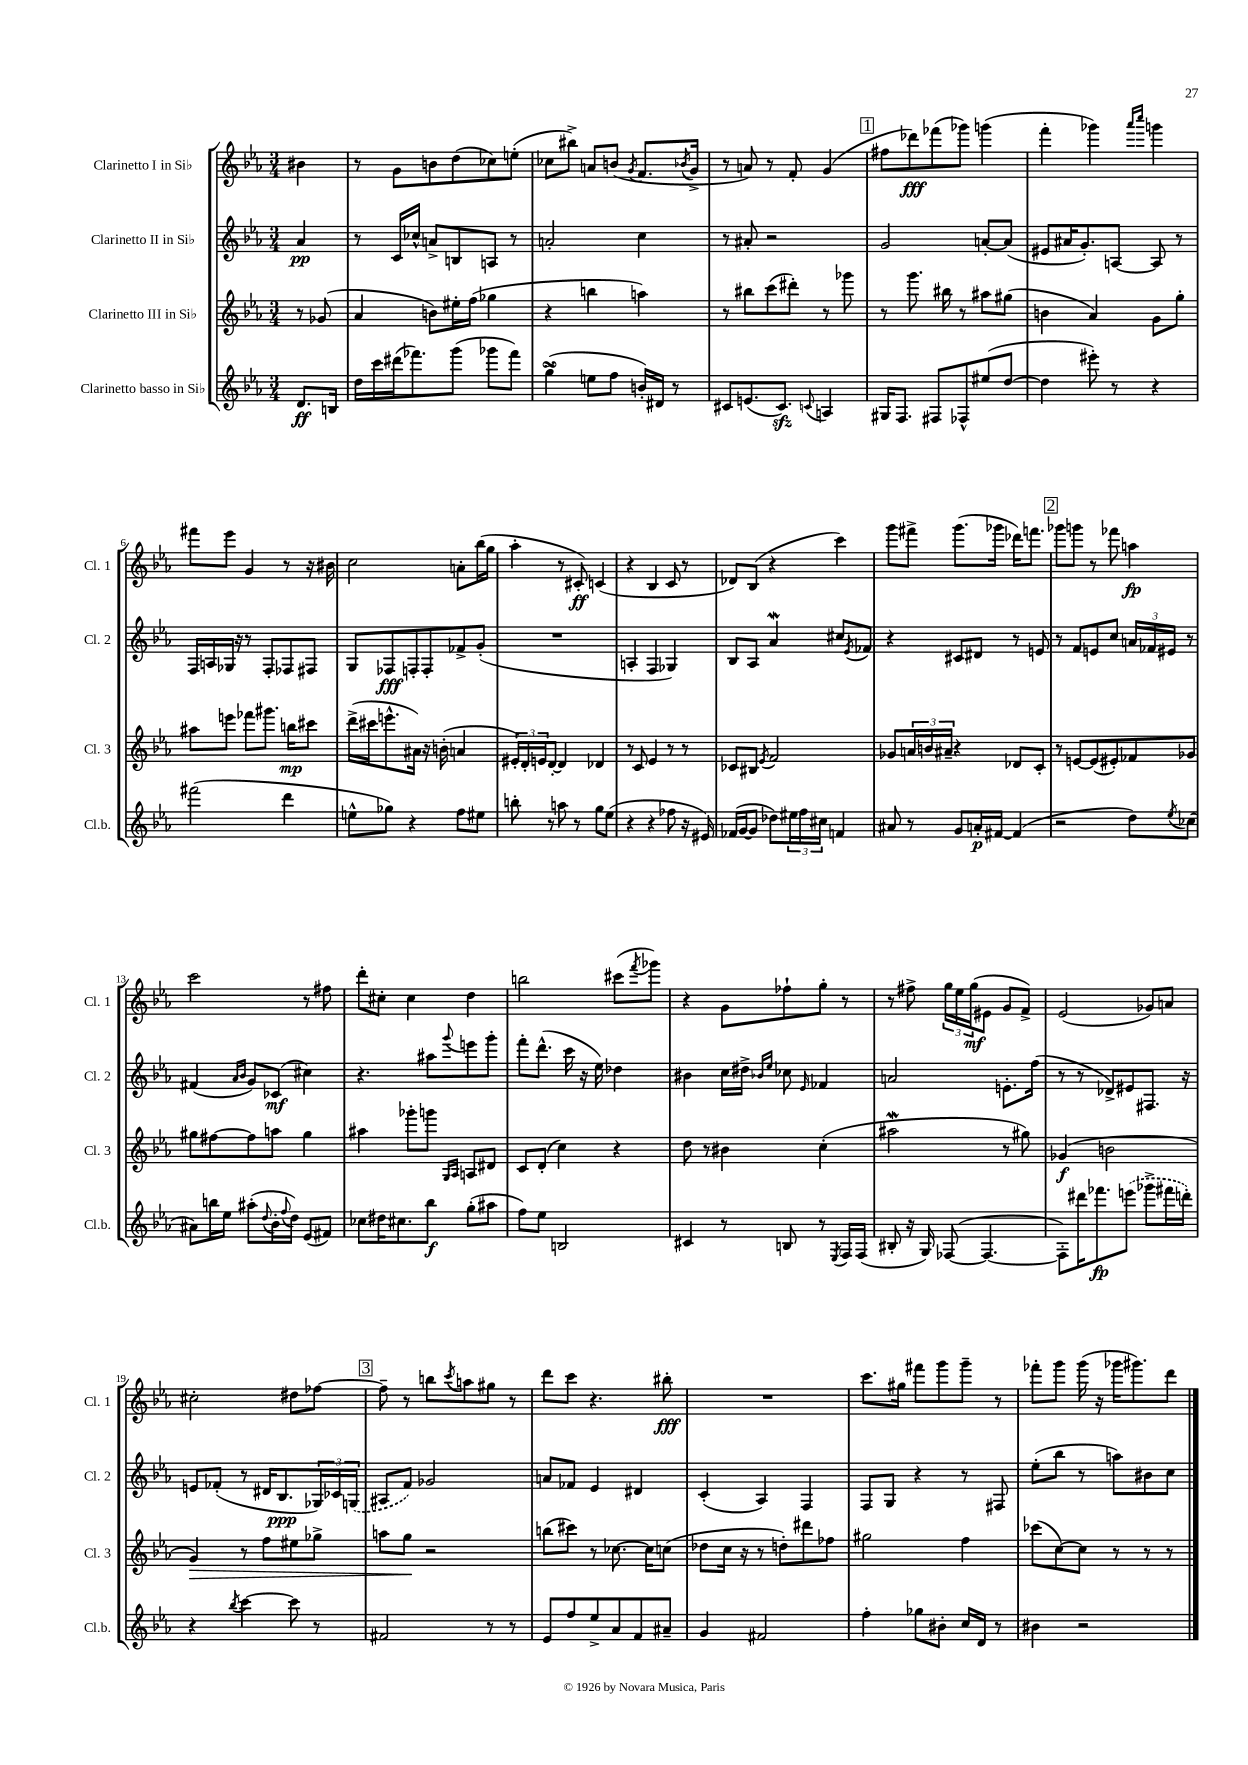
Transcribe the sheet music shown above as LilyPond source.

<<
\new StaffGroup <<
\new Staff = "s0" \with { instrumentName = "Clarinetto I in Sib" shortInstrumentName = "Cl. 1" } {
    \clef treble \key ees \major \numericTimeSignature \time 3/4 \partial 4
    bis'4 |
    r8 g'8 b'8 d''8( ces''8) e''8-.( |
    ces''8 bis''8->) a'8 b'8( \acciaccatura { g'8 } f'8. \acciaccatura { bes'8 } g'16-> |
    r8 a'8) r8 f'8-. g'4( |
    \mark \markup { \box "1" } fis''8 des'''8\fff) fes'''8( ges'''8) g'''4( |
    f'''4-. ges'''4) \grace { aes'''16 c''''16 } g'''4 |
    fis'''8 ees'''8 g'4 r8 r16 bis'16 |
    c''2 a'8-. bes''16( g''16 |
    aes''4-. r8 cis'8-.\ff) c'4( |
    r4 bes4 c'8 r8 |
    des'8) bes8( r4 c'''4) |
    g'''8 fis'''8-> g'''8.( ges'''16 des'''16) f'''8. |
    \mark \markup { \box "2" } ges'''8 g'''8 r8 fes'''8 a''4\fp |
    c'''2 r8 fis''8 |
    d'''8-. cis''8-. cis''4 d''4 |
    b''2 cis'''8( \acciaccatura { f'''8 } ges'''8) |
    r4 g'8 fes''8-! g''8-. r8 |
    r8 fis''8-> \tuplet 3/2 { g''16 ees''16 g''16\mf( } eis'8 g'8 f'8->) |
    ees'2( ges'8) a'8 |
    cis''2-. dis''8 fes''8~ |
    \mark \markup { \box "3" } fes''8-- r8 b''8 \acciaccatura { c'''8 } a''8 gis''8 r8 |
    d'''8 c'''8 r4. bis''8-.\fff |
    R2. |
    c'''8. gis''16 fis'''8 g'''8 g'''8-- r8 |
    fes'''8-. g'''8 g'''16( r16 ges'''16 gis'''8.) d'''8 \bar "|." |
}
\new Staff = "s1" \with { instrumentName = "Clarinetto II in Sib" shortInstrumentName = "Cl. 2" } {
    \clef treble \key ees \major \numericTimeSignature \time 3/4 \partial 4
    aes'4\pp |
    r8 c'16 ces''16-^ a'8-> b8 a8 r8 |
    a'2-. c''4 |
    r8 ais'8-. r2 |
    \mark \markup { \box "1" } g'2 a'8~-. a'8( |
    eis'8 ais'16 g'8.-.) a8~ a8 r8 |
    f16 a16 ges16 r16 r8 f8-. fes8 fis8 |
    g8 fes8\fff f8-. f8-. fes'8-> g'8-.( |
    R2. |
    a4-. f4 ges4) |
    bes8 aes8 aes'4\mordent cis''8 \acciaccatura { ees'8 } fes'8 |
    r4 cis'8 dis'8 r8 e'8 |
    \mark \markup { \box "2" } r8 f'8 e'8 c''8 \tuplet 3/2 { a'16 fes'16 eis'16 } r8 |
    fis'4( \grace { aes'16 bes'16 } g'8) ces'8\mf( cis''4) |
    r4. ais''8 \appoggiatura { g'''8 } e'''8 g'''8-. |
    f'''8-. d'''8.-^( c'''16 r16 ees''16) des''4 |
    bis'4 c''16 dis''16-> \grace { bes'16 ees''16 } ces''8 \grace { ees'16 } fes'4 |
    a'2 e'8.-. f''16( |
    r8 r8 des'8->) eis'8 fis8. r16 |
    e'8 fes'8-.( r8 dis'16 bes8.\ppp \tuplet 3/2 { ges16) ces'16 \once \slurDashed g16( } |
    \mark \markup { \box "3" } ais8 f'8) ges'2 |
    a'8 fes'8 ees'4 dis'4 |
    c'4-.( aes4) f4 |
    f8 g8 r4 r8 fis8 |
    ees''8-.( bes''8 r8 a''8) bis'8 c''8 \bar "|." |
}
\new Staff = "s2" \with { instrumentName = "Clarinetto III in Sib" shortInstrumentName = "Cl. 3" } {
    \clef treble \key ees \major \numericTimeSignature \time 3/4 \partial 4
    r8 ges'8( |
    aes'4 b'8) eis''16-. f''16( ges''4 |
    r4 b''4 a''4) |
    r8 bis''8 c'''8( dis'''8-.) r8 ges'''8 |
    \mark \markup { \box "1" } r8 g'''8. bis''16 r8 ais''8 gis''8( |
    b'4 aes'4) g'8 g''8-. |
    ais''8 e'''8 fes'''8 gis'''8. b''16\mp cis'''8 |
    d'''16->( cis'''16 e'''8.-^ ais'16) r16 b'16-.( a'4 |
    \tuplet 3/2 { eis'16-.) d'16-. e'16 } d'8~-. d'4 des'4 |
    r8 c'8 ees'4 r8 r8 |
    ces'8 bis8 \acciaccatura { ees'8 } f'2 |
    ges'8 \tuplet 3/2 { a'16 b'16 ais'16-- } r4 des'8 c'8-. |
    \mark \markup { \box "2" } r8 e'8~ e'8( eis'8-.) fes'8 ges'8 |
    gis''8 fis''8~ fis''8 a''8 gis''4 |
    ais''4 ges'''8-. g'''8 \grace { g16 aes16 } a8 dis'8 |
    c'8 d'8-.( c''4) r4 |
    d''8 r8 bis'4 c''4-.( |
    ais''2\mordent r8 gis''8) |
    ges'4\f( b'2 |
    g'4\>) r8 f''8 eis''8 ges''8-> |
    \mark \markup { \box "3" } a''8 g''8\! r2 |
    b''8( cis'''8) r8 ces''8.~ ces''16 c''8( |
    des''8 c''16 r16 r8 d''8-.) dis'''8 fes''8 |
    gis''2 f''4 |
    ces'''8( c''8~) c''8 r8 r8 r8 \bar "|." |
}
\new Staff = "s3" \with { instrumentName = "Clarinetto basso in Sib" shortInstrumentName = "Cl.b." } {
    \clef treble \key ees \major \numericTimeSignature \time 3/4 \partial 4
    d'8.\ff b16 |
    d''16 c'''16 dis'''16( fes'''8.) g'''8( ges'''8 fes'''8) |
    g''4->\turn( e''8 f''8 b'16-.) dis'16 r8 |
    cis'8 e'8.( cis'8.\sfz) \appoggiatura { c'8 } a4 |
    \mark \markup { \box "1" } gis16 f8. fis8 fes8-^ eis''8( d''8~ |
    d''4 eis'''8-.) r8 r4 |
    fis'''2( d'''4 |
    e''8-^ ges''8) r4 f''8 eis''8 |
    b''8-. r8 a''8 r8 g''8 ees''8( |
    r4 r4 fes''8 r16 eis'16) |
    fes'16( g'16~ g'8 des''8) \tuplet 3/2 { eis''16 f''16 cis''16 } f'4 |
    ais'8 r8 g'8 a'16-.\p fis'16~ fis'4( |
    \mark \markup { \box "2" } r2 d''8) \acciaccatura { ees''8 } ces''8( |
    ais'8) b''16 ees''16 ais''8-.( \appoggiatura { d''8 } bes'16-. \appoggiatura { f''8 } d''16) ees'8( fis'8) |
    ces''8 dis''16 cis''8. bes''8\f g''8-.( ais''8 |
    f''8) ees''8 b2 |
    cis'4 r8 b8 r8 \acciaccatura { ees8 } f16 f16( |
    bis8-. r16 g16) fes8~( fes4.~ |
    fes8-.) dis'''16 fes'''8.\fp \once \slurDashed e'''8( ges'''8-> fis'''16 d'''16-.) |
    r4 \acciaccatura { bes''8 } c'''4~ c'''8 r8 |
    \mark \markup { \box "3" } fis'2 r8 r8 |
    ees'8 f''8 ees''8-> aes'8 f'8 ais'8-- |
    g'4 fis'2 |
    f''4-. ges''8 bis'8-. c''16 d'16 r8 |
    bis'4 r2 \bar "|." |
}
>>
>>
